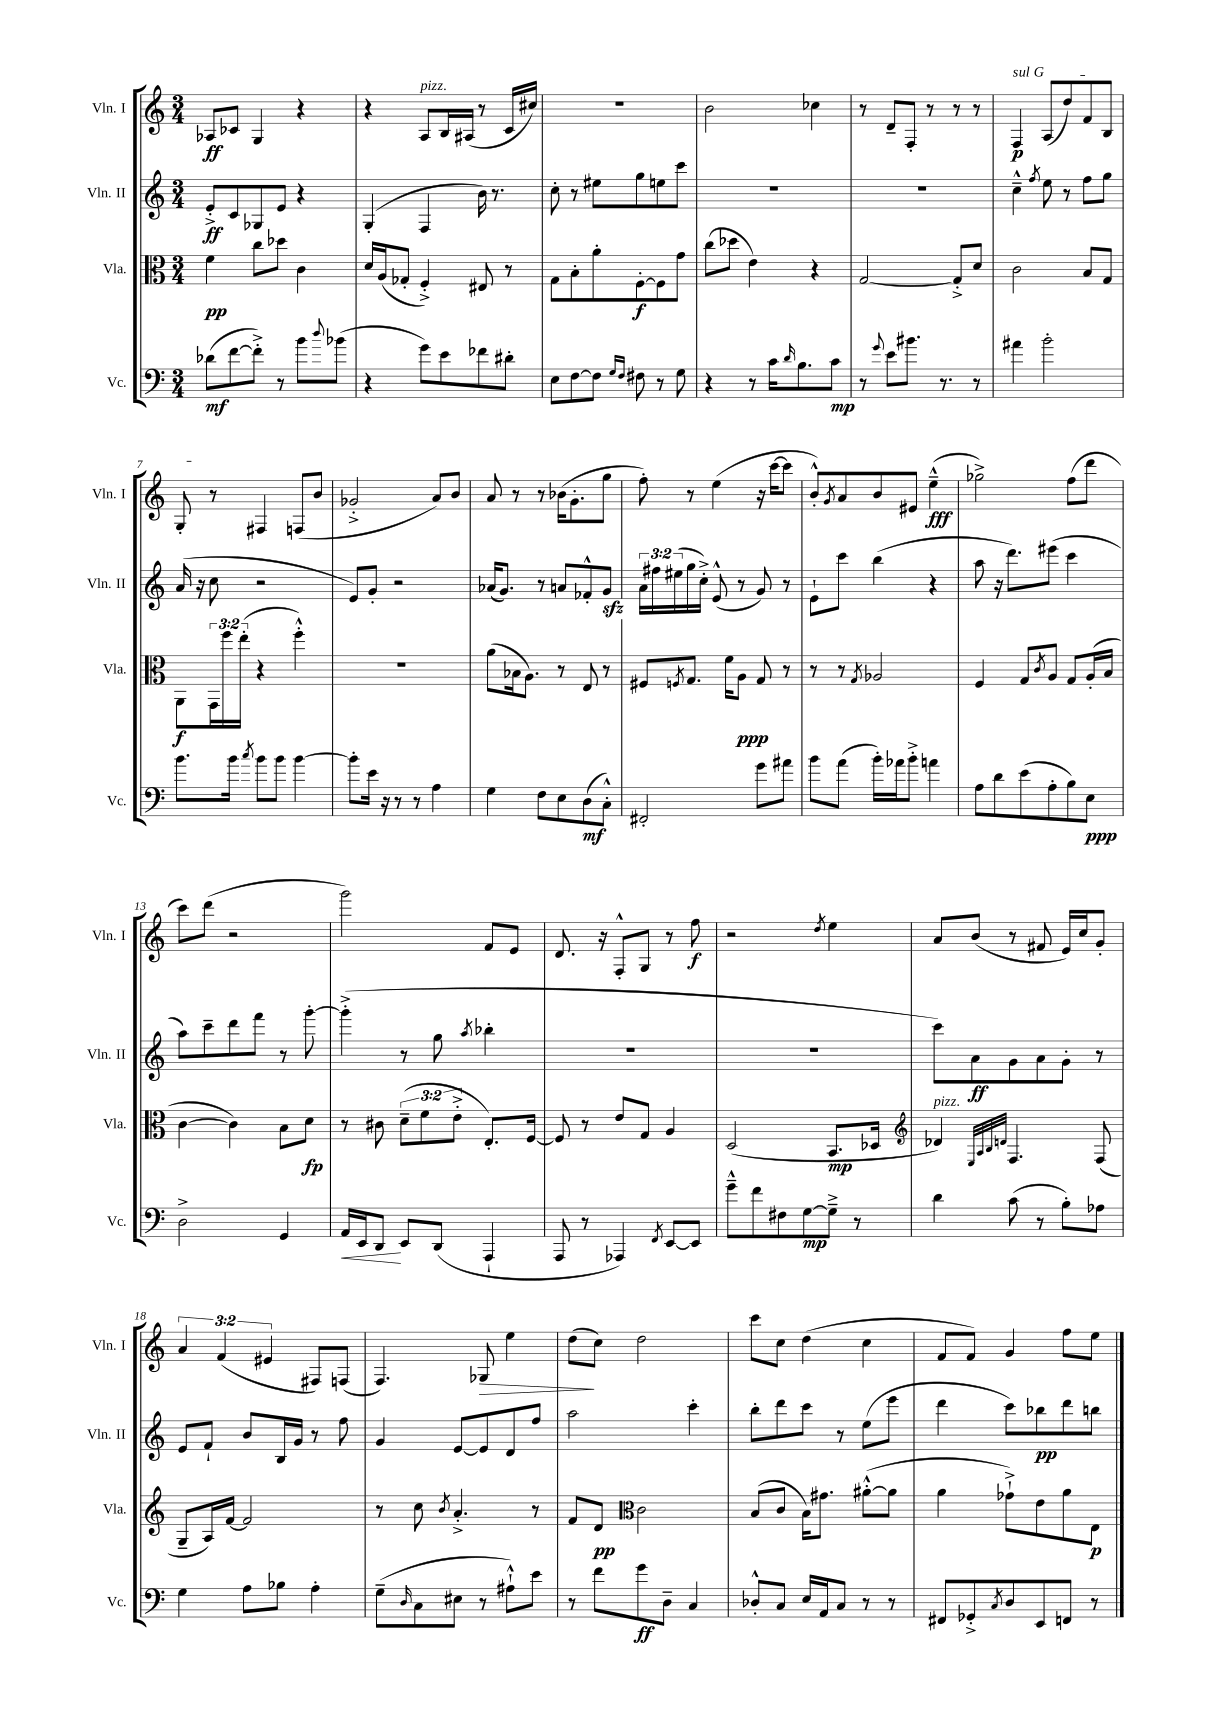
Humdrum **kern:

**kern	**kern	**kern	**kern
*staff4	*staff3	*staff2	*staff1
*clefF4	*clefC3	*clefG2	*clefG2
*k[]	*k[]	*k[]	*k[]
*M3/4	*M3/4	*M3/4	*M3/4
(8d-\L	4f\	8e'^/L	8A-/L
[8f\	.	8c/	8c-/J
8f'^\]J)	8cc\L	8G-/	4G/
8r	8dd-\J	8e/J	.
8b\L	4c\	4r	4r
8qqdd/	.	.	.
(8b-\J	.	.	.
=	=	=	=
4r	16d/LL	(4G'/	4r
.	(16A/J	.	.
.	8G-'/J	.	.
8g\L)	4F'^/)	4F/	8A/L
8e\	.	.	16B/L
.	.	.	(16A#/JJ
8f-\	8E#/	16b\)	8r
.	.	8.r	.
8d#'\J	8r	.	16c/LL
.	.	.	16cc#/JJ)
=	=	=	=
8E\L	8G\L	8cc'\	2.r
[8F\	8B'\	8r	.
8F\]J	8a'\	8ee#\L	.
16qqG/LL	.	.	.
16qqF/JJ	.	.	.
8F#\	[8F'\	8gg\	.
8r	8F\]	8ee\	.
8G\	8g\J	8ccc\J	.
=	=	=	=
4r	(8cc\L	2.r	2b\
.	8dd-\J	.	.
8r	4e\)	.	.
16c\LK	.	.	.
16qqd/	.	.	.
8.B\	.	.	.
.	4r	.	4cc-\
8c\J	.	.	.
=	=	=	=
8r	[2G/	2.r	8r
8qqg/	.	.	.
8e\L	.	.	8d~/L
8.b#\J	.	.	8F'/J
.	.	.	8r
8.r	.	.	.
.	8G'^/]L	.	8r
8r	8d/J	.	8r
=	=	=	=
4a#\	2c\	4cc~^^\	4F/
.	.	8qff/	.
2b'\	.	8ee\	(8A/L
.	.	8r	8dd/)
.	8B/L	8ff\L	8f/
.	8G/J	8gg\J	8B/J
=	=	=	=
8.b\L	8AA\L	(16a/	8G'/
.	.	16r	.
.	24GG\L	8cc\	8r
.	24ff\	.	.
16b\Jk	.	.	.
.	(24ee'\JJ	.	.
8qcc/	.	.	.
8b\L	4r	2r	4F#/
8b\J	.	.	.
[4b\	4ff'^^\)	.	(8F/L
.	.	.	8b/J
=	=	=	=
8b'\]L	2.r	8e/L)	2g-'^/
16e\Jk	.	8g'/J	.
16r	.	.	.
8r	.	2r	.
8r	.	.	.
4A\	.	.	8a/L)
.	.	.	8b/J
=	=	=	=
4G\	(8a\L	(16a-/LK	8a/
.	.	8.g/J)	.
.	16B-\k	.	8r
.	8.A\J)	.	.
8F\L	.	8r	8r
8E\	8r	8a/L	(16b-\LK
.	.	.	8.g'\
(8D\	8E/	8f-'^^/	.
8C'^^\J)	8r	8g/J	8gg\J
=	=	=	=
2FF#'/	8F#/L	24a\LL	8ff'\)
.	.	24ff#\	.
.	.	(24ee#\	.
.	8qF/	.	.
.	8.G/J	16gg\	8r
.	.	16cc'^\JJ)	.
.	.	(8e^^/	(4ee\
.	16f\LK	.	.
.	8A\J	8r	.
8g\L	8G/	8g/)	16r
.	.	.	[16ccc\LK
8a#\J	8r	8r	8ccc\]J
=	=	=	=
8b\L	8r	8e`\L	8b'^^/L)
.	.	.	8qg/
(8a\J	8r	8ccc\J	8a/
.	8qG/	.	.
16b'\LL)	2A-/	(4bb\	8b/
16a-\J	.	.	.
8b'^\J	.	.	8e#/J
4a\	.	4r	(4ee~^^\
=	=	=	=
8A\L	4F/	8aa\	2gg-^\)
8d\	.	16r	.
.	.	8.ddd\L)	.
(8e\	8G/L	.	.
.	8qc/	.	.
8A'\	8A/J	(8eee#\J	.
8B\)	8G/L	4ccc\	(8ff\L
8E\J	(16A'/L	.	8ddd\J
.	16B/JJ	.	.
=	=	=	=
2D^\	[4c\	8aa\L)	8ccc\L)
.	.	8ccc~\	(8ddd\J
.	4c\])	8ddd\	2r
.	.	8fff\J	.
4GG/	8B\L	8r	.
.	8d\J	[8ggg'\	.
=	=	=	=
16AA/LL	8r	(4ggg'^\]	2ggg\)
16EE/J	.	.	.
8DD/J	8c#\	.	.
8EE/L	(12d~\L	8r	.
.	12f\	.	.
(8DD/J	.	8gg\	.
.	12e'^\J	.	.
.	.	8qaa/	.
4AAA`/	8.E'/L)	4bb-'\	8f/L
.	.	.	8e/J
.	[16F/Jk	.	.
=	=	=	=
8AAA/	8F/]	2.r	8.d/
8r	8r	.	.
.	.	.	16r
4AAA-/)	8e/L	.	8F'^^/L
.	8G/J	.	8G/J
8qFF/	.	.	.
[8EE/L	4A/	.	8r
8EE/]J	.	.	8ff\
=	=	=	=
8g~^^\L	(2D/	2.r	2r
8f\	.	.	.
8F#\	.	.	.
[8G\	.	.	.
.	.	.	8qdd/
8G~^\]J	8.BB/L	.	4ee\
8r	.	.	.
.	16D-/Jk	.	.
=	=	=	=
*	*clefG2	*	*
4d\	4d-/)	8ccc\L)	8a/L
.	.	8a\	(8b/J
.	32qqE/LLL	.	.
.	32qqA/	.	.
.	32qqB/	.	.
.	32qqd/JJJ	.	.
(8c\	4.F/	8g\	8r
8r	.	8a\	8f#/
8B'\L)	.	8g'\J	16e/LL)
.	.	.	16cc/J
8A-\J	(8F/	8r	8g'/J
=	=	=	=
4G\	8G~/L	8e/L	6a/
.	16A/L)	8f`/J	.
.	.	.	(6f/
.	[16f/JJ	.	.
8A\L	2f/]	8b/L	.
.	.	.	6e#/
8B-\J	.	16B/L	.
.	.	16g/JJ	.
4A'\	.	8r	8F#/L)
.	.	8ff\	(8F/J
=	=	=	=
(8G~\L	8r	4g/	4.F/)
16qqD/	.	.	.
8C\	8cc\	.	.
.	8qb/	.	.
8E#\J	4.a'^/	[8e/L	.
8r	.	8e/]	8G-/
8A#`^^\L)	.	8d/	4ee\
8e\J	8r	8ff/J	.
=	=	=	=
8r	8f/L	2aa\	(8dd\L
8f\L	8d/J	.	8cc\J)
*	*clefC3	*	*
8g\	2c\	.	2dd\
8D~\J	.	.	.
4C/	.	4ccc'\	.
=	=	=	=
8D-'^^/L	(8B/L	8bb'\L	8ccc\L
8C/J	8c/J	8ddd\	8cc\J
16E/LL	16B\LK)	8ccc\J	(4dd\
16AA/J	8.g#\J	.	.
8C/J	.	8r	.
8r	([8a#'^^\L	(8ee\L	4cc\
8r	8a#\]J	8eee\J	.
=	=	=	=
8FF#/L	4a\	4ddd\	8f/L
8GG-'^/	.	.	8f/J)
8qC/	.	.	.
8D/	8g-`^\L)	8ccc\L)	4g/
8EE/	8e\	8bb-\	.
8FF/J	8a\	8ddd\	8ff\L
8r	8E\J	8bb\J	8ee\J
==	==	==	==
*-	*-	*-	*-
